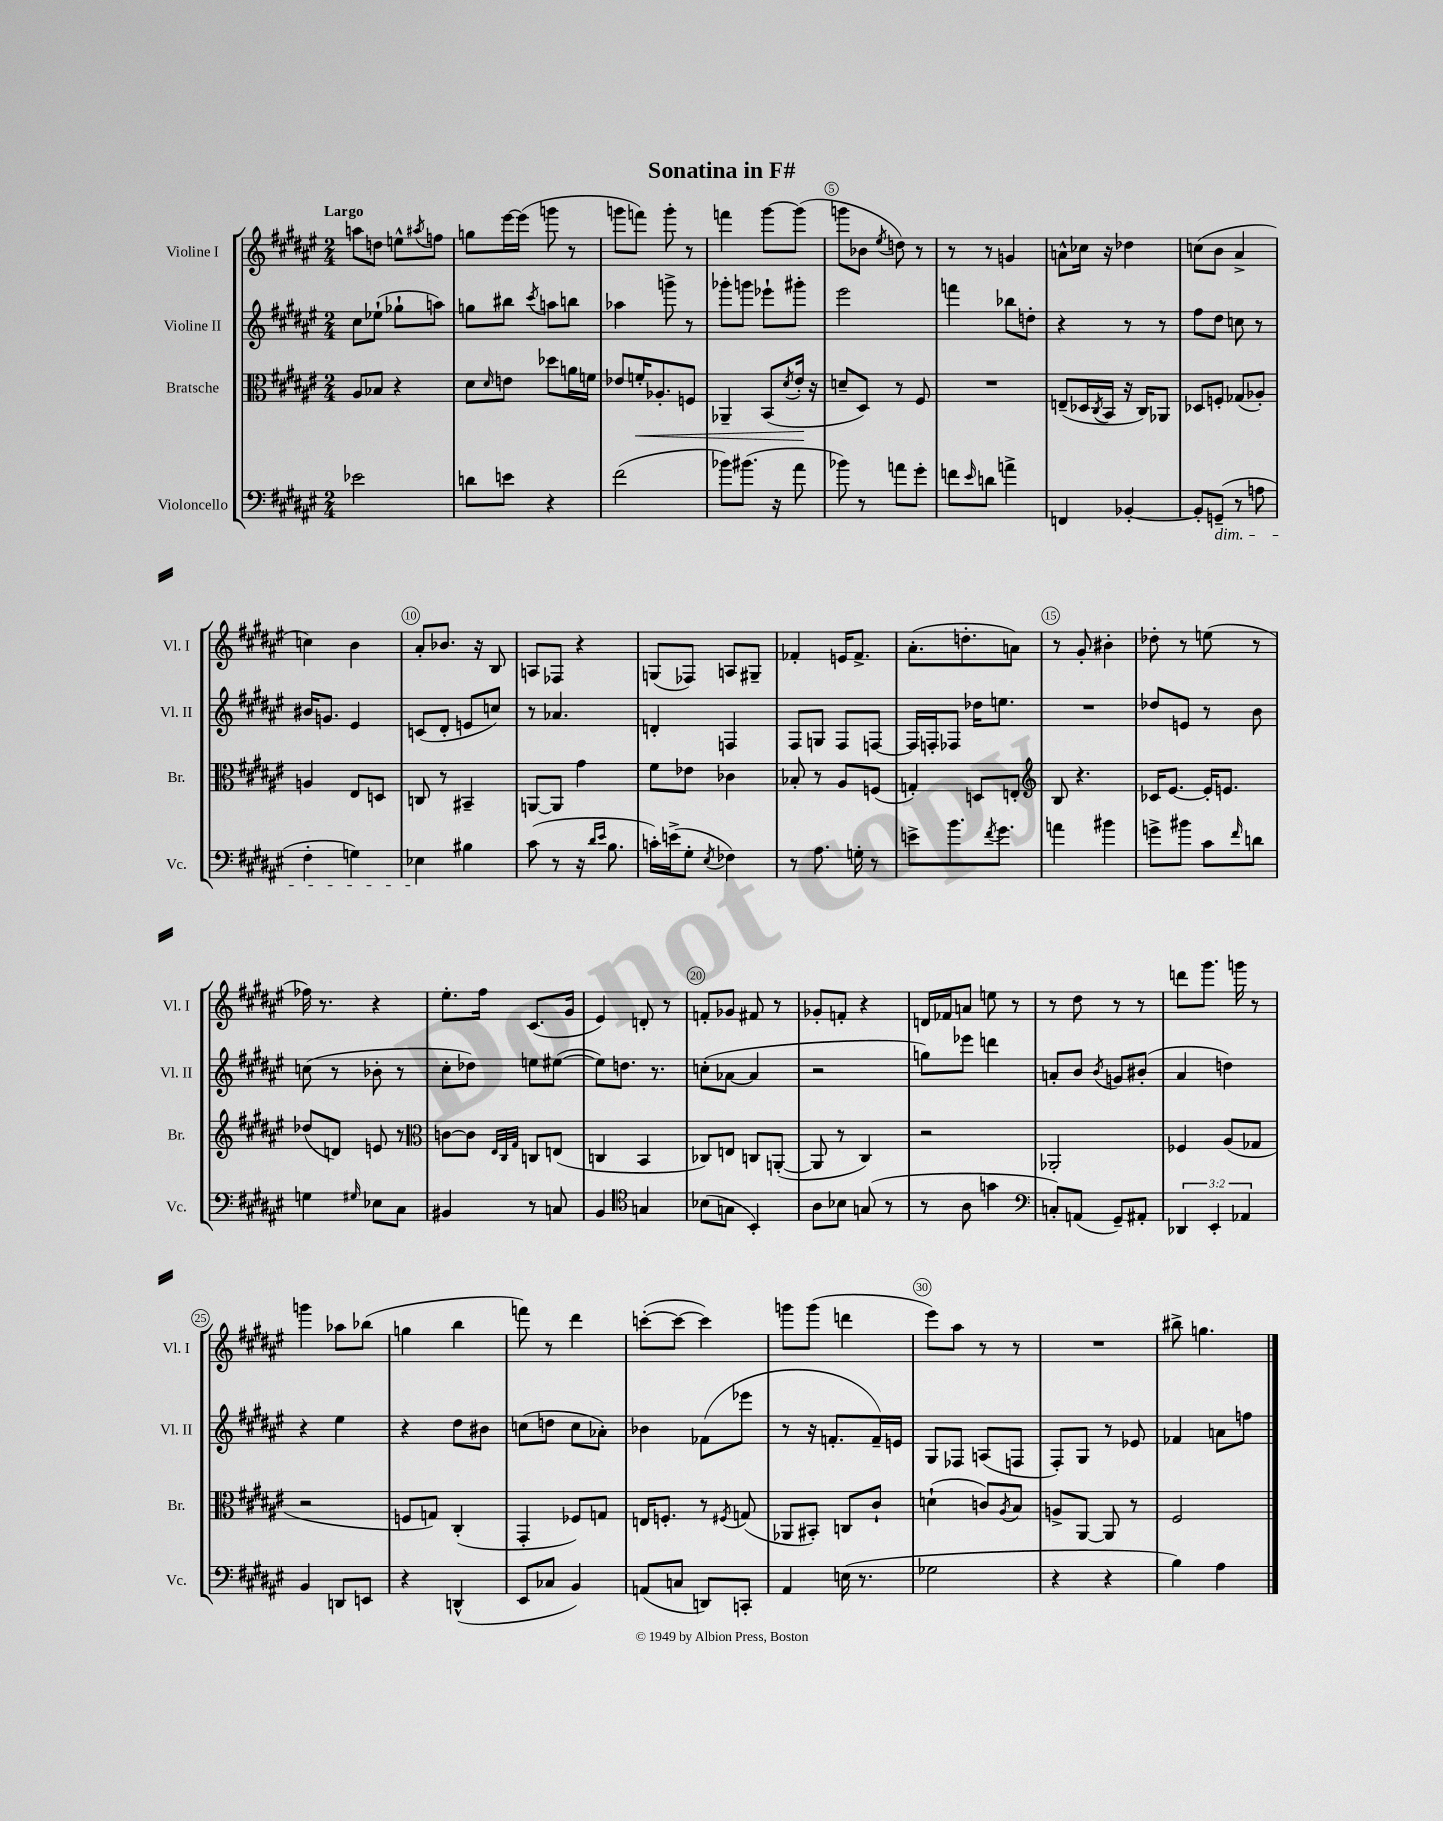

**kern	**kern	**kern	**kern
*staff4	*staff3	*staff2	*staff1
*clefF4	*clefC3	*clefG2	*clefG2
*k[f#c#g#d#a#e#]	*k[f#c#g#d#a#e#]	*k[f#c#g#d#a#e#]	*k[f#c#g#d#a#e#]
*M2/4	*M2/4	*M2/4	*M2/4
2e-	8A#	8cc#	8aa
.	8B-	(8ee-`	8dd
.	4r	8gg-`	8ee^^
.	.	.	8qaa#
.	.	8aa)	8ff
=	=	=	=
8d	8d#	8gg	8gg
.	16qqd#	.	.
8e	8e	8bb#	[16eee#
.	.	.	(16eee#]
.	.	8qccc#	.
4r	8dd-	8aa	8ggg
.	16a	8bb	8r
.	16f	.	.
=	=	=	=
(2f#	8e-	4aa-	8ggg
.	16f'	.	8fff)
.	8.A-'	.	.
.	.	8ggg^	8ggg'
.	8F	8r	8r
=	=	=	=
8b-)	4AA-~	8ggg-'	4fff
(8.b#	.	8ggg	.
.	(8BB	8eee-`	[8ggg#
16r	.	.	.
.	8qd#	.	.
8a#	16e#'	8ggg#'	(8ggg#]
.	16r	.	.
=	=	=	=
8b-)	8d~	2eee#	8ggg
8r	8D#)	.	8b-
.	.	.	8qee#
8a	8r	.	8dd)
8g#'	8F#	.	8r
=	=	=	=
8f	2r	4fff	8r
16qqe#	.	.	.
8d	.	.	8r
4a^	.	8bb-	4g
.	.	8dd'	.
=	=	=	=
4FF	(8E~	4r	8a^^
.	16D-	.	16cc-
.	8qC#	.	.
.	16BB	.	16r
[4BB-'	16r	8r	4dd-
.	16C#)	.	.
.	8AA-	8r	.
=	=	=	=
8BB-']	8D-	8ff#	(8cc
(8GG~	8F'	8dd#	8b
8r	(8G-	8cc	4a#^
8A	8A-')	8r	.
=	=	=	=
4F#'	4A	16b#	4cc)
.	.	8.g	.
4G)	8E#	4e#	4b
.	8D	.	.
=	=	=	=
4E-	8C	(8c	8a#'
.	8r	8d#'	8.b-
4B#	4BB#~	8e	.
.	.	.	16r
.	.	8cc)	8B
=	=	=	=
(8c#	[8AA	8r	8A
8r	8AA]	4.a-	8F-
16r	4g#	.	4r
16qqd#	.	.	.
16qqe#	.	.	.
8.B	.	.	.
=	=	=	=
16c')	8f#	4d'	(8G
(16e^	.	.	.
8G#'	8e-	.	8F-)
8qE#	.	.	.
4F-)	4c-	4F	8A
.	.	.	8G#~
=	=	=	=
8r	8B-'	8F#	4f-'
8.A#	8r	8G	.
.	8A#	8F#	16e
16G'	.	.	8.f-^
8r	(8F	[8F	.
=	=	=	=
8e^	4G')	16F]	(8.a#'
.	.	16F'	.
8.b	.	8F-	.
.	.	.	8.dd'
.	8D	16dd-	.
8qf#	.	.	.
8.g#	.	8.ee	.
.	8E'	.	8a)
=	=	=	=
*	*clefG2	*	*
4a	8B	2r	8r
.	4.r	.	8g#'
4b#	.	.	4b#'
=	=	=	=
8g^	16c-	8dd-	8dd-'
.	[8.e#	.	.
8b#	.	8e	8r
8c#	16e#']	8r	(8ee
.	8.e	.	.
16qqf#	.	.	.
8d	.	8b	8r
=	=	=	=
4G	(8dd-	(8cc	16ff-)
.	.	.	8.r
.	8d)	8r	.
16qqG#	.	.	.
8E-	8e	8b-'	4r
8C#	8r	8r	.
=	=	=	=
*	*clefC3	*	*
4BB#	[8c	8cc#'	8.ee#'
.	8c]	8dd-)	.
.	.	.	16ff#
.	32qqE#	.	.
.	32qqC#	.	.
.	32qqG#	.	.
8r	8C	8ee	(8.c#
8C	(8E	([8ee#	.
.	.	.	16g#
=	=	=	=
4BB	4C	8ee#])	4e#)
.	.	8.dd	.
*clefC4	*	*	*
4G	4BB	.	8d'
.	.	8.r	.
.	.	.	8r
=	=	=	=
(8B-	8C-)	(8cc'	8f'
8G	8E	[8a-	8g-
4BB')	8C	4a-]	8f#
.	([8AA'	.	8r
=	=	=	=
8A#	8AA]	2r	8g-'
8B-	8r	.	8f'
(8G	4C#)	.	4r
8r	.	.	.
=	=	=	=
8r	2r	8gg)	16d
.	.	.	16f-
8A#	.	8eee-	8a
4g	.	4ddd	8ee
.	.	.	8r
=	=	=	=
*clefF4	*	*	*
8C')	2AA-'	8a'	8r
(8AA	.	8b	8dd#
.	.	8qb	.
8GG#~)	.	8g	8r
8AA#'	.	(8b#'	8r
=	=	=	=
6DD-	4F-	4a#	8ddd
.	.	.	8.ggg#
6EE#'	.	.	.
.	(8A#	4dd)	.
.	.	.	16ggg
6AA-	.	.	.
.	8G-	.	8r
=	=	=	=
4BB	2r	4r	4ggg
8DD	.	4ee#	8aa-
8EE	.	.	(8bb-
=	=	=	=
4r	8F	4r	4gg
.	8G)	.	.
(4DD^^	(4C#'	8dd#	4bb
.	.	8b#	.
=	=	=	=
8EE#	4GG#'	(8cc	8fff)
8C-	.	8dd	8r
4BB)	8F-)	8cc	4ddd#
.	8G	8a-')	.
=	=	=	=
(8AA	16E	4b-	([8ccc'
.	8.F'	.	.
8C	.	.	8ccc_
8DD)	8r	(8f-	4ccc])
.	8qF#	.	.
8CC'	(8G	8eee-	.
=	=	=	=
4AA#	8AA-	8r	8ggg
.	8BB#')	16r	(8ggg
.	.	8.f'	.
(16E	8C	.	4ddd
8.r	.	.	.
.	8c#`	16f~)	.
.	.	16e	.
=	=	=	=
2G-	(4d`	8G#	8eee#)
.	.	8F-	8aa#
.	8c)	(8A	8r
.	8qA#	.	.
.	8B	8F	8r
=	=	=	=
4r	8A^	8F#')	2r
.	[8AA#	8G#	.
4r	8AA#]	8r	.
.	8r	8e-	.
=	=	=	=
4B)	2F#	4f-	8bb#^
.	.	.	4.gg
4A#	.	8a	.
.	.	8ff	.
==	==	==	==
*-	*-	*-	*-
